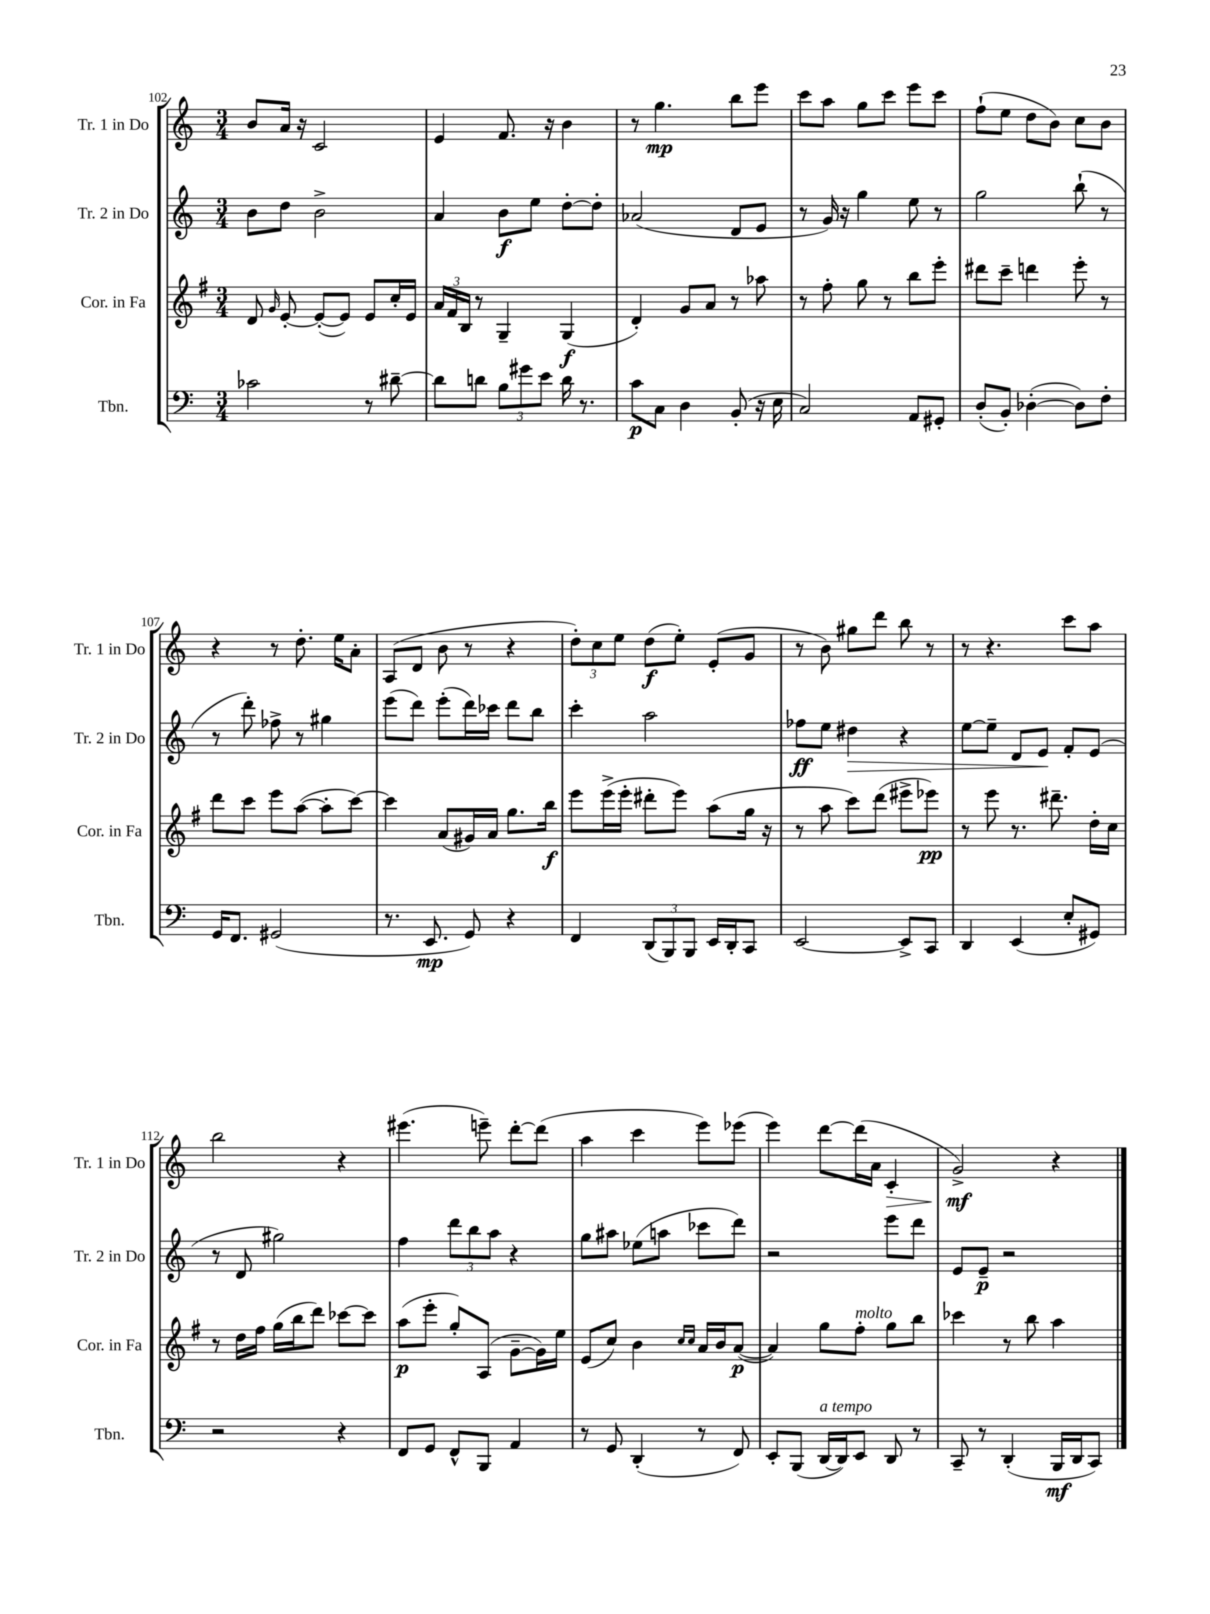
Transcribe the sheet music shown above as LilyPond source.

<<
\new StaffGroup <<
\new Staff = "s0" \with { instrumentName = "Tr. 1 in Do" shortInstrumentName = "Tr. 1 in Do" } {
    \clef treble \key c \major \numericTimeSignature \time 3/4
    \autoBeamOff b'8[ a'16] r16 c'2 |
    e'4 f'8. r16 b'4 |
    r8 g''4.\mp b''8[ e'''8] |
    c'''8[ a''8] g''8[ c'''8] e'''8[ c'''8] |
    f''8[-!( e''8] d''8[ b'8]) c''8[ b'8] |
    r4 r8 d''8.-. e''16[ a'8]-. |
    a8[( d'8] b'8 r8 r4 |
    \tuplet 3/2 { d''8[-.) c''8 e''8] } d''8[\f( e''8]-.) e'8[-.( g'8] |
    r8 b'8) gis''8[ d'''8] b''8 r8 |
    r8 r4. c'''8[ a''8] |
    b''2 r4 |
    eis'''4.( e'''8--) d'''8[~-. d'''8]( |
    a''4 c'''4 e'''8[) ees'''8]( |
    e'''4) d'''8[~ d'''16( a'16] c'4-.\> |
    g'2->\mf\!) r4 \bar "|." |
}
\new Staff = "s1" \with { instrumentName = "Tr. 2 in Do" shortInstrumentName = "Tr. 2 in Do" } {
    \clef treble \key c \major \numericTimeSignature \time 3/4
    \autoBeamOff b'8[ d''8] b'2-> |
    a'4 b'8[\f e''8] d''8[~-. d''8]-. |
    aes'2( d'8[ e'8] |
    r8 g'16) r16 g''4 e''8 r8 |
    g''2 b''8-!( r8 |
    r8 d'''8-.) fes''8-> r8 gis''4 |
    e'''8[( d'''8]) e'''8[-.( d'''16) ces'''16] d'''8[ b''8] |
    c'''4-. a''2 |
    fes''8[\ff e''8] dis''4\> r4 |
    e''8[~ e''8]-- d'8[ e'8]\! f'8[-. e'8]( |
    r8 d'8 gis''2) |
    f''4 \tuplet 3/2 { d'''8[ b''8 a''8] } r4 |
    g''8[ ais''8] ees''8[( a''8] ces'''8[ d'''8]) |
    r2 e'''8[ d'''8] |
    e'8[ e'8]--\p r2 \bar "|." |
}
\new Staff = "s2" \with { instrumentName = "Cor. in Fa" shortInstrumentName = "Cor. in Fa" } {
    \clef treble \key g \major \numericTimeSignature \time 3/4
    \autoBeamOff d'8 \grace { g'16 } e'8~-. e'8[~-.( e'8]) e'8[ c''16-. e'16] |
    \tuplet 3/2 { a'16[ fis'16 b16] } r8 g4-- g4\f( |
    d'4-.) g'8[ a'8] r8 aes''8 |
    r8 fis''8-. g''8 r8 b''8[ e'''8]-. |
    dis'''8[ c'''8]-- d'''4 e'''8-. r8 |
    d'''8[ c'''8] e'''8[ a''8]~( a''8[-. c'''8]~) |
    c'''4 a'8[( gis'16) a'16] g''8.[ b''16]\f |
    e'''8[ e'''16->( e'''16]-. dis'''8[-. e'''8]) a''8[( g''16] r16 |
    r8 a''8 c'''8[) d'''8]( eis'''8[-> ees'''8]\pp) |
    r8 e'''8 r8. dis'''8.-- d''16[-. c''16] |
    r8 d''16[ fis''16] g''16[( b''16 d'''8]) ces'''8[~ ces'''8] |
    a''8[\p( e'''8]-. g''8[-.) a8]( g'8[~-- g'16) e''16] |
    e'8[( c''8]) b'4 \grace { c''16[ c''16] } a'16[ b'16 a'8]~\p( |
    a'4) g''8[ fis''8]-.^\markup { \italic "molto" } g''8[ b''8] |
    ces'''4 r8 b''8 a''4 \bar "|." |
}
\new Staff = "s3" \with { instrumentName = "Tbn." shortInstrumentName = "Tbn." } {
    \clef bass \key c \major \numericTimeSignature \time 3/4
    \autoBeamOff ces'2 r8 dis'8~-- |
    dis'8[ d'8] \tuplet 3/2 { b8[ gis'8 e'8] } d'16 r8. |
    c'8[\p c8] d4 b,8-.( r16 e16 |
    c2) a,8[ gis,8]-. |
    d8[-.( b,8]-.) des4~-.( des8[) f8]-. |
    g,16[ f,8.] gis,2( |
    r8. e,8.\mp g,8) r4 |
    f,4 \tuplet 3/2 { d,8[( b,,8) b,,8] } e,16[ d,16-. c,8] |
    e,2~ e,8[-> c,8] |
    d,4 e,4( e8[-. gis,8]) |
    r2 r4 |
    f,8[ g,8] f,8[-^ b,,8] a,4 |
    r8 g,8 d,4-.( r8 f,8) |
    e,8[-. b,,8]( d,16[~^\markup { \italic "a tempo" } d,16) e,8] d,8 r8 |
    c,8-- r8 d,4-.( b,,16[\mf d,16 c,8]) \bar "|." |
}
>>
>>
\layout { \context { \Score currentBarNumber = #102 } }
